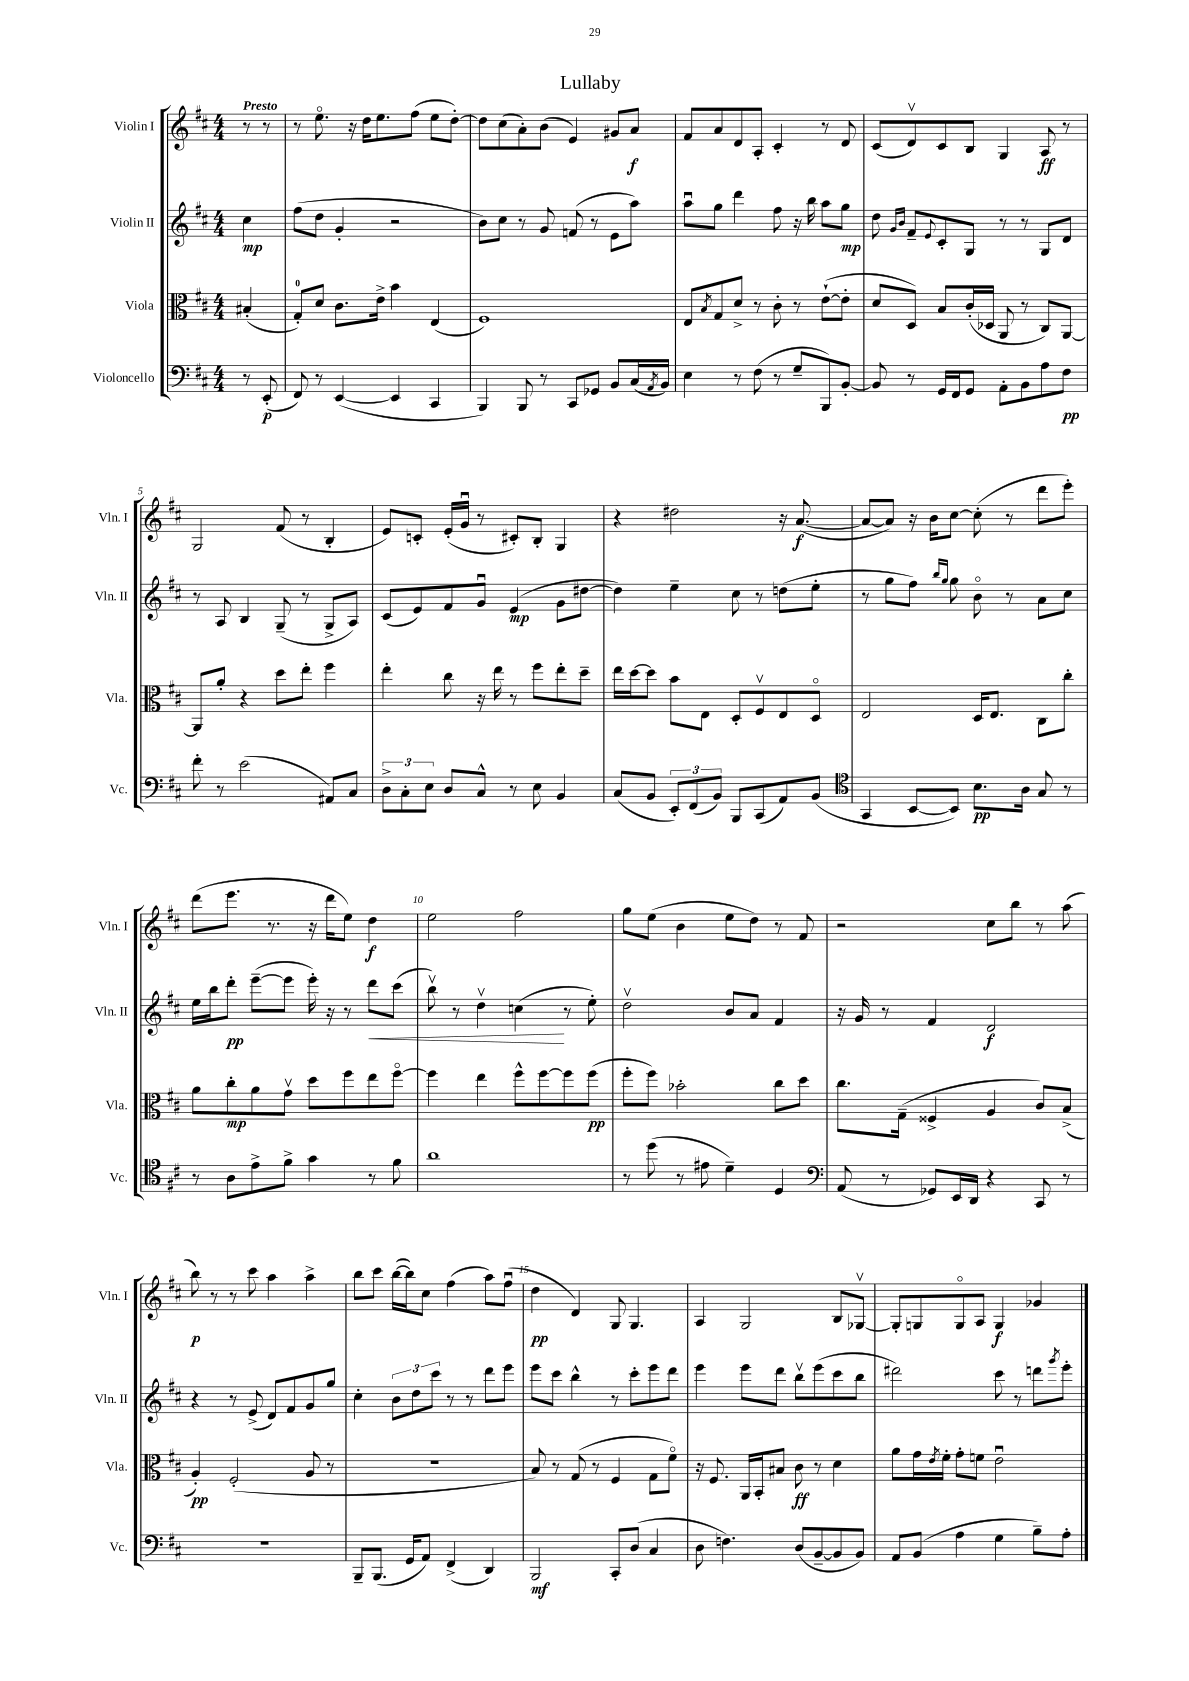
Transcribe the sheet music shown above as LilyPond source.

\header { title = "Lullaby" }
<<
\new StaffGroup <<
\new Staff = "s0" \with { instrumentName = "Violin I" shortInstrumentName = "Vln. I" } {
    \clef treble \key d \major \numericTimeSignature \time 4/4 \partial 4 \tempo "Presto"
    r8 r8 |
    r8 e''8.\flageolet r16 d''16 e''8. fis''8( e''8 d''8~-.) |
    d''8 cis''8( a'8-.) b'8( e'4) gis'8 a'8\f |
    fis'8 a'8 d'8 a8-. cis'4-. r8 d'8 |
    cis'8( d'8\upbow) cis'8 b8 g4 a8\ff r8 |
    g2 fis'8( r8 b4-. |
    e'8) c'8-. e'16-.( g'16\downbow r8 cis'8-.) b8-. g4 |
    r4 dis''2 r16 a'8.~\f( |
    a'8~ a'8) r16 b'16 cis''8~ cis''8-.( r8 d'''8 e'''8-.) |
    d'''8( e'''8. r8. r16 d'''16 e''8) d''4\f |
    e''2 fis''2 |
    g''8 e''8( b'4 e''8 d''8) r8 fis'8 |
    r2 cis''8 b''8 r8 a''8( |
    b''8\p) r8 r8 cis'''8 a''4 a''4-> |
    b''8 cis'''8 b''16~( b''16) cis''8 fis''4( a''8) fis''8\downbow( |
    d''4\pp d'4) g8 g4. |
    a4 g2 b8 ges8~\upbow |
    ges8-. g8 g8\flageolet a8 g4\f ges'4 \bar "|." |
}
\new Staff = "s1" \with { instrumentName = "Violin II" shortInstrumentName = "Vln. II" } {
    \clef treble \key d \major \numericTimeSignature \time 4/4 \partial 4
    cis''4\mp |
    fis''8( d''8 g'4-. r2 |
    b'8) cis''8 r8 g'8 f'8( r8 e'8 a''8) |
    a''8\downbow g''8 d'''4 fis''8 r16 b''16 a''8 g''8\mp |
    d''8 \grace { g'16 b'16 } fis'8-- \appoggiatura { e'8 } cis'8-. g8 r8 r8 g8 d'8 |
    r8 a8 b4 g8--( r8 g8-> a8) |
    cis'8( e'8) fis'8 g'8\downbow e'4\mp( g'8 dis''8~ |
    dis''4) e''4-- cis''8 r8 d''8( e''8-. |
    r8 g''8 fis''8) \grace { b''16 g''16 } g''8 b'8\flageolet r8 a'8 cis''8 |
    e''16 b''16 d'''8-.\pp e'''8~--( e'''8 e'''16-.) r16 r8 d'''8\< cis'''8( |
    b''8\upbow) r8 d''4\upbow c''4\!( r8 e''8-.) |
    d''2\upbow b'8 a'8 fis'4 |
    r16 g'16 r8 fis'4 d'2\f |
    r4 r8 e'8->( d'8) fis'8 g'8 g''8 |
    cis''4-. \tuplet 3/2 { b'8 d''8 cis'''8 } r8 r8 d'''8 e'''8 |
    e'''8 cis'''8 b''4-^ r8 cis'''8-. e'''8 d'''8 |
    e'''4 e'''8 d'''8 b''8\upbow e'''8( cis'''8 b''8 |
    dis'''2) cis'''8 r8 d'''8 \acciaccatura { g'''8 } e'''8-. \bar "|." |
}
\new Staff = "s2" \with { instrumentName = "Viola" shortInstrumentName = "Vla." } {
    \clef alto \key d \major \numericTimeSignature \time 4/4 \partial 4
    bis4-.( |
    g8-0-.) d'8 cis'8. e'16-> b'4 e4( |
    fis1) |
    e8 \acciaccatura { b8 } g8 d'8-> r8 cis'8-. r8 e'8~-!( e'8-. |
    d'8 d8) b8 cis'16-.( des16 a,8 r8 cis8) a,8~ |
    a,8 a'8-. r4 d''8 e''8-. fis''4 |
    e''4-. cis''8 r16 e''16 r8 fis''8 e''8-. d''8-- |
    e''16 d''16~ d''8 b'8 e8 d8-. fis8\upbow e8 d8\flageolet |
    e2 d16 e8. cis8 cis''8-. |
    a'8 cis''8-.\mp a'8 g'8\upbow d''8 fis''8 e''8 fis''8~\flageolet |
    fis''4 e''4 fis''8-^ fis''8~ fis''8 fis''8\pp( |
    fis''8-. fis''8) bes'2-. cis''8 d''8 |
    cis''8. g16--( fisis4-> a4 cis'8) b8->( |
    a4-.\pp) fis2-.( a8 r8 |
    R1 |
    b8) r8 g8( r8 fis4 g8 fis'8\flageolet) |
    r16 fis8. a,16 b,16-. bis8 cis'8\ff r8 d'4 |
    a'8 g'16 \acciaccatura { e'8 } fis'16-. g'8-. f'8 e'2\downbow \bar "|." |
}
\new Staff = "s3" \with { instrumentName = "Violoncello" shortInstrumentName = "Vc." } {
    \clef bass \key d \major \numericTimeSignature \time 4/4 \partial 4
    r8 e,8-.\p( |
    fis,8) r8 e,4~( e,4 cis,4 |
    b,,4) b,,8 r8 cis,8 ges,8 b,8 cis16( \acciaccatura { a,8 } b,16) |
    e4 r8 fis8( r8 g8-- b,,8) b,8~-. |
    b,8 r8 g,16 fis,16 g,8 a,8-. b,8 a8 fis8\pp |
    fis'8-. r8 e'2( ais,8) cis8 |
    \tuplet 3/2 { d8-> cis8-. e8 } d8 cis8-^ r8 e8 b,4 |
    cis8( b,8 \tuplet 3/2 { e,8-.) fis,8( b,8) } b,,8 cis,8( a,8) b,8( |
    \clef tenor g,4 b,8~ b,8) b8.\pp a16 g8 r8 |
    r8 a8 e'8-> fis'8-> g'4 r8 fis'8 |
    a'1 |
    r8 d''8( r8 eis'8 d'4--) d4 |
    \clef bass a,8( r8 ges,8) e,16 d,16 r4 cis,8 r8 |
    R1 |
    b,,8-- b,,8.( g,16 a,8) fis,4->( d,4) |
    b,,2\mf cis,8-. d8( cis4 |
    d8 f4.) d8( b,8~-- b,8 b,8) |
    a,8 b,8( a4 g4 b8--) a8-. \bar "|." |
}
>>
>>
\layout { \context { \Score \override BarNumber.break-visibility = ##(#f #t #t) barNumberVisibility = #(every-nth-bar-number-visible 5) } }
